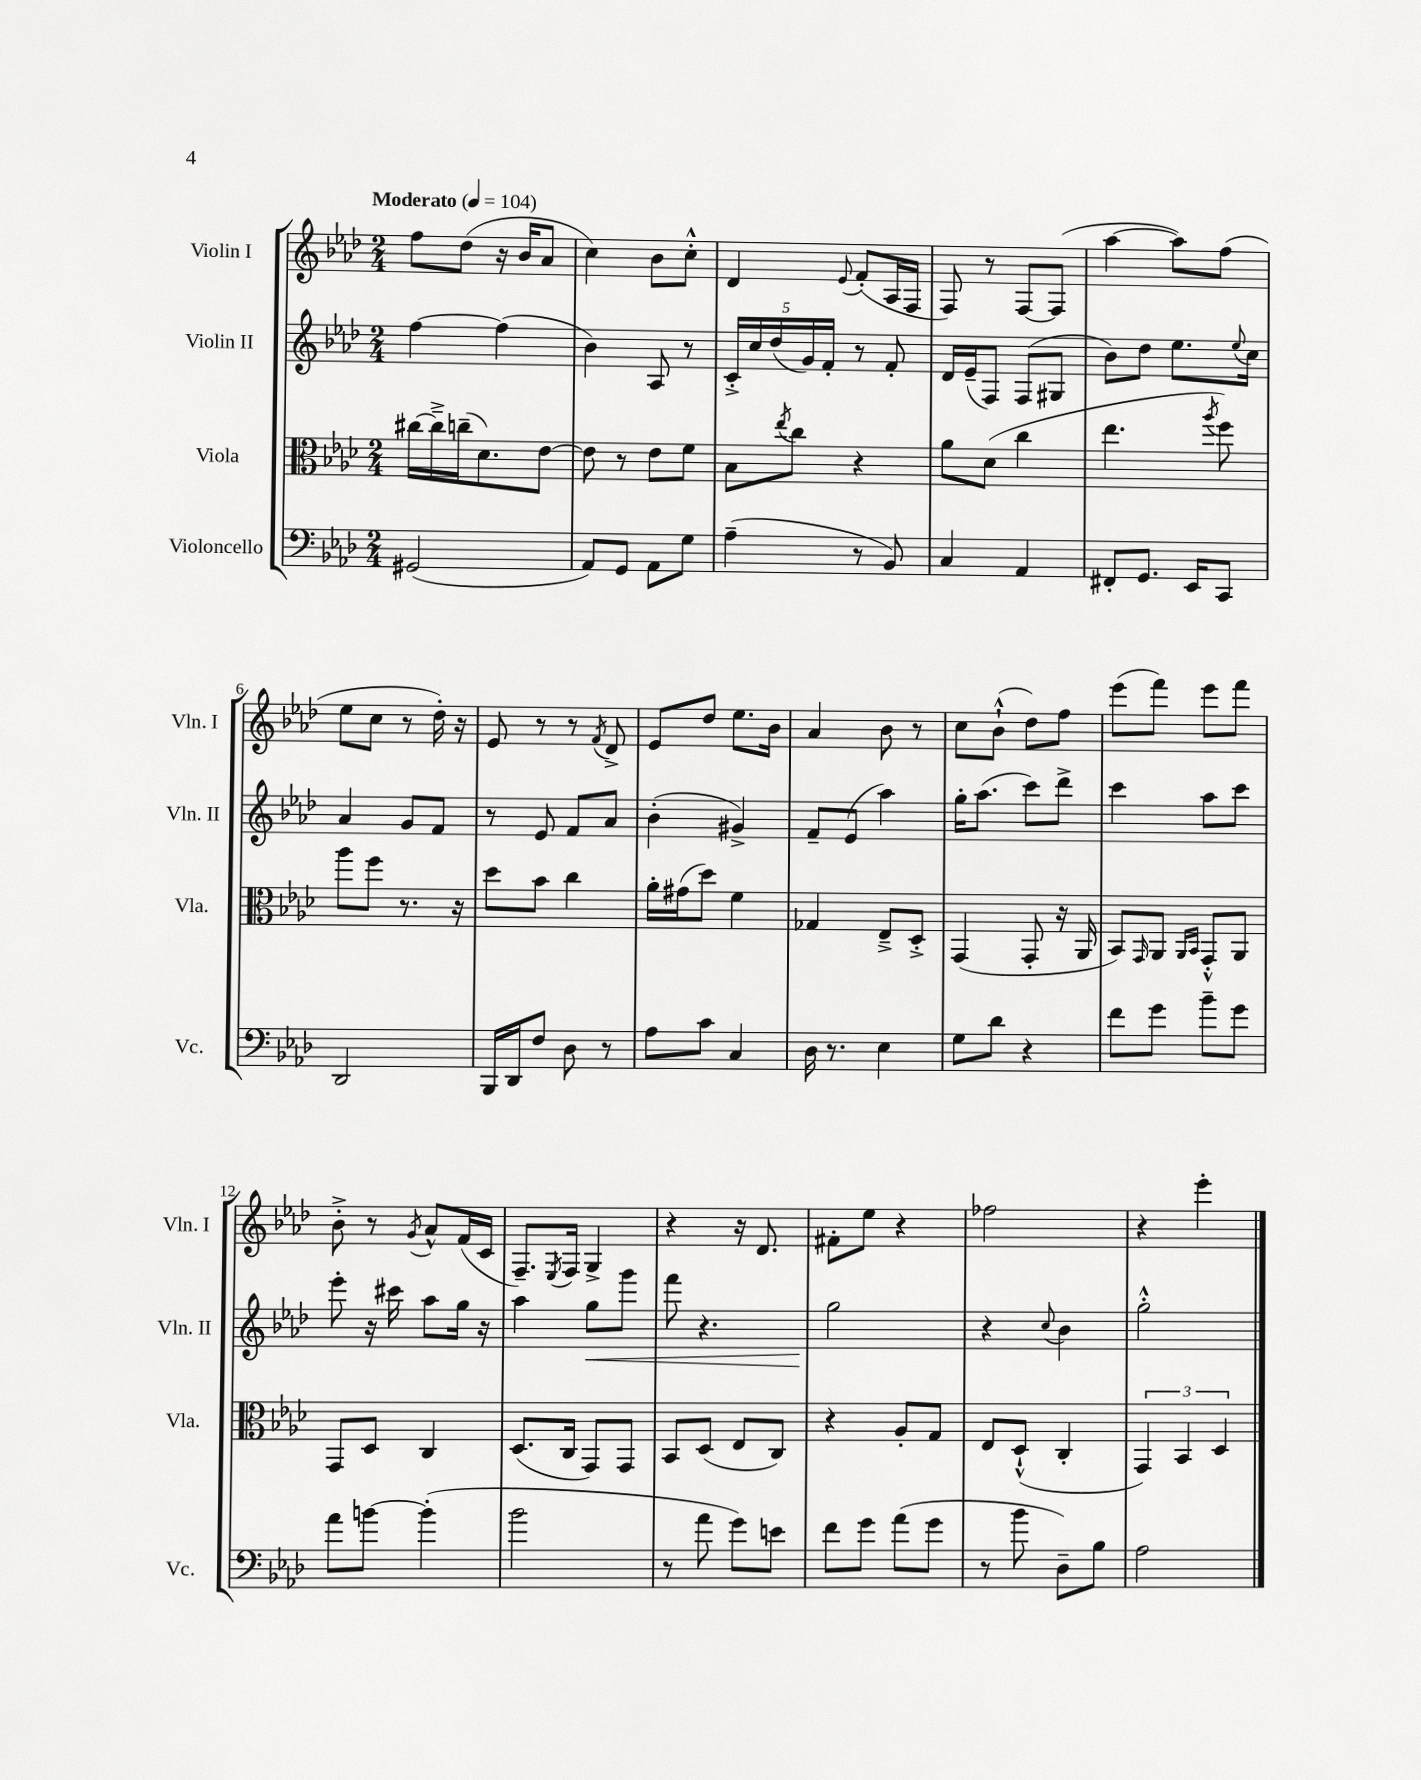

**kern	**kern	**kern	**dynam	**kern
*part4	*part3	*part2	*part2	*part1
*staff4	*staff3	*staff2	*staff2	*staff1
*I"Violoncello	*I"Viola	*I"Violin II	*	*I"Violin I
*I'Vc.	*I'Vla.	*I'Vln. II	*	*I'Vln. I
*clefF4	*clefC3	*clefG2	*	*clefG2
*k[b-e-a-d-]	*k[b-e-a-d-]	*k[b-e-a-d-]	*	*k[b-e-a-d-]
*M2/4	*M2/4	*M2/4	*	*M2/4
*MM104	*MM104	*MM104	*	*MM104
=1	=1	=1	=1	=1
!	!	!	!	!LO:TX:a:B:t=Moderato
(2GG#X/	[16cc#X\LL	[4ff\	.	8ff\L
.	16cc#~^\]	.	.	.
.	(16ccn~\J	.	.	(8dd-\J
.	8.d-\)	.	.	.
.	.	(4ff\]	.	16r
.	.	.	.	16b-/KL
.	[8e-\J	.	.	8a-/J
=2	=2	=2	=2	=2
8AA-/L)	8e-\]	4b-\)	.	4cc\)
8GG/J	8r	.	.	.
8AA-\L	8e-\L	8A-/	.	8b-\L
8G\J	8f\J	8r	.	8cc'^^\J
=3	=3	=3	=3	=3
(4A-~\	8B-\L	20c'^/LL	.	4d-/
.	.	20cc/	.	.
.	.	(20dd-/	.	.
.	8qee-/	.	.	.
.	8cc\J	.	.	.
.	.	20g/)	.	.
.	.	20f'/JJ	.	.
.	.	.	.	8qqe-/
8r	4r	8r	.	(8f'/L
8BB-/)	.	8f'/	.	16A-/L
.	.	.	.	16F/JJ
=4	=4	=4	=4	=4
4C/	8a-\L	16d-/LL	.	8F/)
.	.	(16e-~/J	.	.
.	(8d-\J	8F/J)	.	8r
4AA-/	4cc\	(8F/L	.	[8F/L
.	.	8G#X/J	.	(8F/J]
=5	=5	=5	=5	=5
8FF#X'/L	4.ee-\	8b-\L)	.	[4aa-\
8.GG/J	.	8dd-\J	.	.
.	.	8.ee-\L	.	8aa-\L])
16EE-/KL	.	.	.	.
.	8qaa-/	.	.	.
8CC/J	8ff\)	.	.	(8ff\J
.	.	8qqee-/	.	.
.	.	16cc\Jk	.	.
!!LO:LB:g=z
=6	=6	=6	=6	=6
2DD-/	8aa-\L	4a-/	.	8ee-\L
.	8ff\J	.	.	8cc\J
.	8.r	8g/L	.	8r
.	.	8f/J	.	16dd-'\)
.	16r	.	.	16r
=7	=7	=7	=7	=7
16BBB-/LL	8dd-\L	8r	.	8e-/
16DD-/J	.	.	.	.
8F/J	8b-\J	8e-/	.	8r
8D-\	4cc\	8f/L	.	8r
.	.	.	.	8qf/
8r	.	8a-/J	.	8d-^/
=8	=8	=8	=8	=8
8A-\L	16a-'\LL	(4b-'\	.	8e-/L
.	(16g#X\J	.	.	.
8c\J	8dd-\J)	.	.	8dd-/J
4C/	4f\	4g#X^/)	.	8.ee-\L
.	.	.	.	16b-\Jk
=9	=9	=9	=9	=9
16D-\	4G-X/	8f~/L	.	4a-/
8.r	.	.	.	.
.	.	(8e-/J	.	.
4E-\	8E-~^/L	4aa-\)	.	8b-\
.	8D-'^/J	.	.	8r
=10	=10	=10	=10	=10
8G\L	(4GG/	16gg'\KL	.	8cc\L
.	.	(8.aa-\J	.	.
8d-\J	.	.	.	(8b-`^^\J
4r	8GG'/	8ccc\L)	.	8dd-\L)
.	16r	8ddd-^\J	.	8ff\J
.	16AA-/	.	.	.
=11	=11	=11	=11	=11
8f\L	8BB-/L)	4ccc\	.	(8eee-\L
.	16qqGG/	.	.	.
8g\J	8AA-/J	.	.	8fff\J)
.	16qqAA-/LL	.	.	.
.	16qqBB-/JJ	.	.	.
8b-~\L	8GG'^^/L	8aa-\L	.	8eee-\L
8g\J	8AA-/J	8ccc\J	.	8fff\J
!!LO:LB:g=z
=12	=12	=12	=12	=12
8a-\L	8GG/L	8eee-'\	.	8b-'^\
[8bn\J	8D-/J	16r	.	8r
.	.	16ccc#X\	.	.
.	.	.	.	8qg/
(4b'\]	4C/	8aa-\L	.	8a-^^/L
.	.	16gg\Jk	.	(16f/L
.	.	16r	.	16c/JJ
=13	=13	=13	=13	=13
2b-\	(8.D-/L	4aa-\	.	8.F~/L)
.	.	.	.	8qE-/
.	16C/Jk	.	.	16F/Jk
!	!	!	!LO:HP:b	!
.	8GG/L)	8gg\L	<	4G^/
.	8GG/J	8ggg\J	.	.
=14	=14	=14	=14	=14
8r	8BB-/L	8fff\	.	4r
8a-\	(8D-/J	4.r	.	.
8g\L)	8E-/L	.	.	16r
.	.	.	.	8.d-/
8en\J	8C/J)	.	.	.
=15	=15	=15	=15	=15
8f\L	4r	2gg\	.	8f#X'\L
8g\J	.	.	.	8ee-\J
(8a-\L	8A-'/L	.	.	4r
8g\J	8G/J	.	.	.
.	.	.	[	.
=16	=16	=16	=16	=16
8r	8E-/L	4r	.	2ff-X\
8b-\	(8D-`^^/J	.	.	.
.	.	8qqcc/	.	.
8D-~\L)	4C'/	4b-\	.	.
8B-\J	.	.	.	.
=17	=17	=17	=17	=17
2A-\	6GG/)	2gg'^^\	.	4r
.	6BB-/	.	.	.
.	.	.	.	4eee-'\
.	6D-/	.	.	.
==	==	==	==	==
*-	*-	*-	*-	*-
